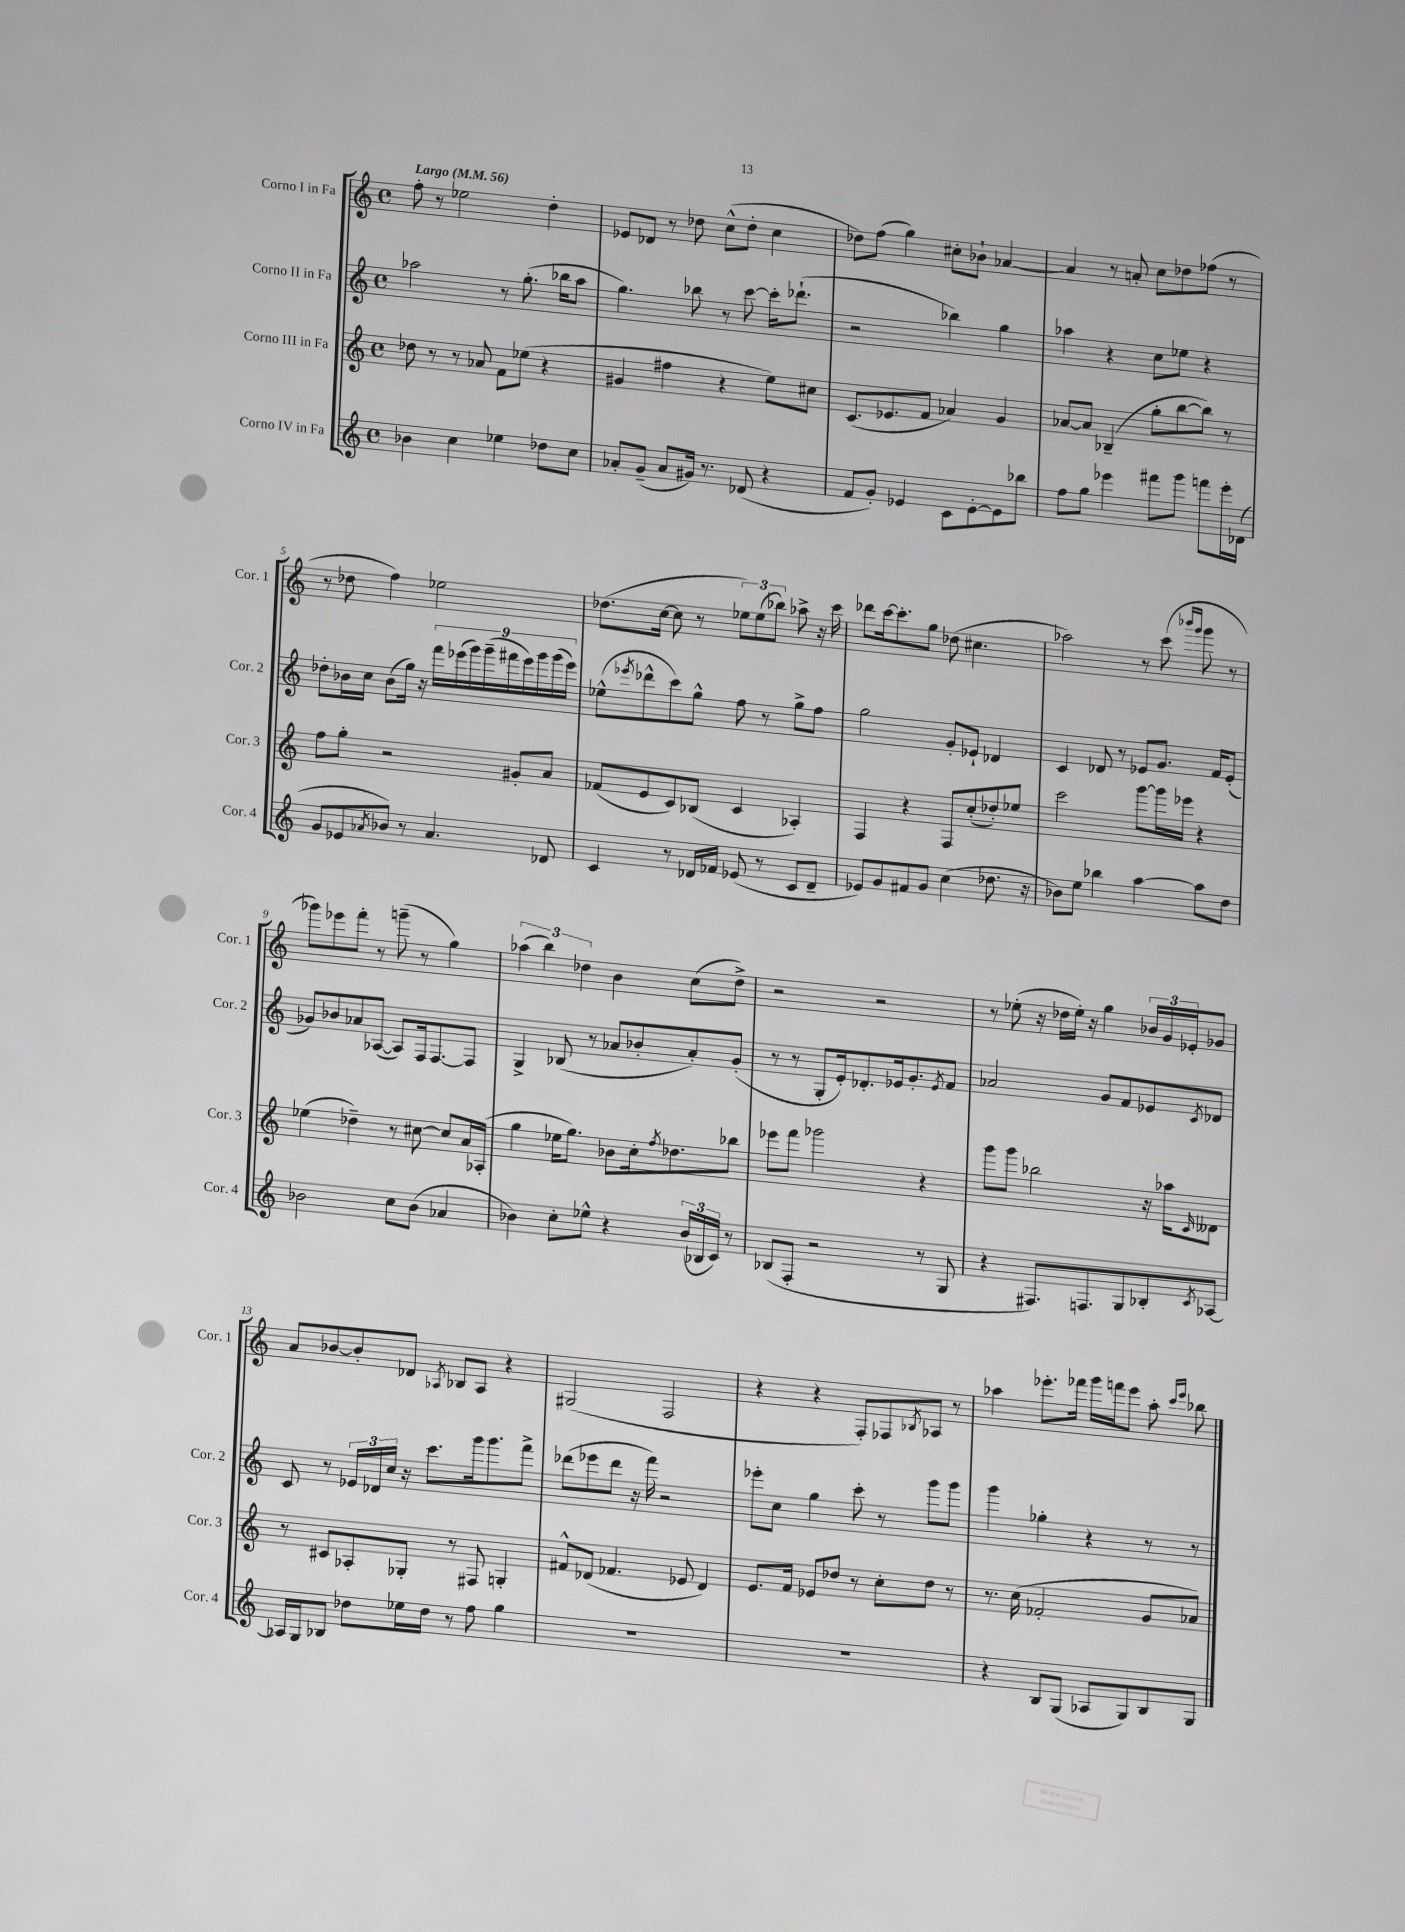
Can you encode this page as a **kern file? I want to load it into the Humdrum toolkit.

**kern	**kern	**kern	**kern
*part4	*part3	*part2	*part1
*staff4	*staff3	*staff2	*staff1
*I"Corno IV in Fa	*I"Corno III in Fa	*I"Corno II in Fa	*I"Corno I in Fa
*I'Cor. 4	*I'Cor. 3	*I'Cor. 2	*I'Cor. 1
*clefG2	*clefG2	*clefG2	*clefG2
*k[]	*k[]	*k[]	*k[]
*M4/4	*M4/4	*M4/4	*M4/4
*met(c)	*met(c)	*met(c)	*met(c)
*MM56	*MM56	*MM56	*MM56
=1	=1	=1	=1
!	!	!	!LO:TX:a:B:t=Largo
4b-X\	8dd-X\	2aa-X\	8ff'\
.	8r	.	8r
4cc\	8r	.	2ee-X\
.	8a-X/	.	.
4ee-X\	8f\L	8r	.
.	(8ee-X\J	(8.gg'\	.
8dd-X\L	4r	.	4dd'\
.	.	16bb-X\KL	.
8cc\J	.	8aa-\J	.
=2	=2	=2	=2
8a-X'/L	4g#X/	4.gg\)	8e-X/L
(8g~/J	.	.	8d-X/J
8a-/L	4ff#X\	.	8r
16g#X/Jk)	.	8bb-X\	8dd-X\
8.r	.	.	.
.	4r	8r	(8cc^^\L
(8d-X/	.	[8ccc\	8dd-'\J
4r	8ee\L)	16ccc'\KL]	4cc\
.	.	(8.ddd-X`\J	.
.	8cc#X\J	.	.
=3	=3	=3	=3
8f/L	(8.c/L	2r	8dd-X\L)
8g'/J)	.	.	(8ff\J
.	8.e-X/	.	.
4e-X/	.	.	4gg\)
.	8f/J	.	.
8c\L	4a-X/)	4bb-X\)	8cc#X'\L
[8e-'\	.	.	8b-X`\J
8e-\]	4g/	4gg\	[4a-X/
8bb-X\J	.	.	.
=4	=4	=4	=4
8ff\L	[8a-X/L	4aa-X\	4a-/]
8gg\J	8a-/J]	.	.
4eee-X\	(4B-X~/	4r	8r
.	.	.	8an'/
8fff#X\L	8gg'\L	8cc\L	8cc\L
8ggg\J	[8bb\	8ee-X\J	8dd-X\
8fffn\L	8bb\J])	4r	(8ff-X\J
16eee-'\L	8r	.	8r
(16d-X\JJ	.	.	.
!!LO:LB:g=z
=5	=5	=5	=5
8g/L	8ff\L	8dd-X'\L	8r
8e-X/	8gg'\J	16b-X\L	8dd-X\
.	.	16cc\JJ	.
8qa-X/	.	.	.
8b-X/J)	2r	(8b-\L	4ff\)
8r	.	16gg\Jk)	.
.	.	16r	.
4.a-/	.	18fff\LL	2ee-X\
.	.	(18eee-X\	.
.	.	18ggg\)	.
.	.	(18ggg~\	.
.	.	18fff#X\	.
.	8g#X'/L	.	.
.	.	18eee-\)	.
.	.	18ggg\	.
8d-X/	8a/J	.	.
.	.	(18ggg\	.
.	.	18eee-\JJ)	.
=6	=6	=6	=6
4c/	(8f-X/L	(8ee-X^^\L	(8.dd-X\L
.	.	8qeee-X/	.
.	8e/	8ddd-X^^\	.
.	.	.	[16cc\Jk
8r	8c/)	8ccc\)	8cc\]
16d-X/LL	(8B-X/J	8gg^^\J	8r
16f-X/JJ	.	.	.
(8e-X/	4c/	8ff\	12ee-X\L)
.	.	.	(12ee-\
8r	.	8r	.
.	.	.	12bb-X\J)
8c/L	4A-X'/)	8gg^\L	8aa-X^\
8d-~/J	.	8ff\J	16r
.	.	.	16ccc\
=7	=7	=7	=7
8e-X/L)	4F/	2gg\	8ddd-X\L
8g/	.	.	[16ccc\k
.	.	.	8.ccc'\]
8f#X/	4r	.	.
8g/J	.	.	8gg\J
(4cc\	8F/L	8g'/L	(8dd-X\
.	(8cc'/	8e-X`/J	4.cc#X\
8.dd-X\	8dd-X'/)	4d-X/	.
.	8ee-X/J	.	.
16r	.	.	.
=8	=8	=8	=8
8b-X\L)	2ccc\	4c/	2aa-X\)
8ee\J	.	.	.
4bb-X\	.	8d-X/	.
.	.	8r	.
[4aa\	[8ggg\L	8e-X/L	8r
.	16ggg\L]	8.g/J	(8ccc\
.	16eee-X\JJ	.	.
.	.	.	16qqbbb-X/LL
.	.	.	16qqggg/JJ
8aa\L]	4r	.	8ggg\
.	.	16f/KL	.
8dd\J	.	(8e-'/J	8r
!!LO:LB:g=z
=9	=9	=9	=9
2b-X\	(4ee-X\	8g-X/L)	8ggg-X\L)
.	.	8b-X/	8eee-X\
.	4dd-X~\)	8a-X/	8fff'\J
.	.	([8A-X/J	8r
8cc\L	8r	8A-/L])	(8gggn~\
(8b-\J	[8cc#X\	16F/k	8r
.	.	[8.F/	.
4a-X/	8cc#/L]	.	4gg\)
.	16a/L	8F/J]	.
.	(16A-X'/JJ	.	.
=10	=10	=10	=10
4b-X\)	4gg\	4G^/	(6aa-X\
.	.	.	6bb\)
8cc'\L	16ee-X\KL	(8B-X/	.
.	8.gg\J)	.	.
.	.	.	6dd-X\
8ee-X^^\J	.	8r	.
4r	8b-X\L	8a-X/L	4b\
.	16cc'\k	8b-X'/	.
.	8qff/	.	.
.	8.dd-X\	.	.
(24b-/LL	.	8a-'/)	(8cc\L
24B-X/	.	.	.
24c/JJ)	.	.	.
8r	8bb-X\J	(8g'/J	8dd-^\J)
=11	=11	=11	=11
(8B-X/L	8eee-X\L	8r	2r
8F'/J	8fff\J	8r	.
2r	2ggg-X\	8G'/L	.
.	.	16e'/k)	.
.	.	8.d-X'/	.
.	.	.	2r
.	.	16e-X/k	.
.	.	8.g'/	.
8r	4r	.	.
.	.	8qe-/	.
8G/	.	8f/J	.
=12	=12	=12	=12
4r	8ggg\L	2a-X/	8r
.	8ggg\J	.	(8ee-X'\
8.F#X/L)	2bb-X\	.	16r
.	.	.	16dd-X\LL
.	.	.	16ee-'\JJ)
8.Fn/	.	.	16r
.	.	8g/L	4gg\
8G/	.	8f/	.
8B-X'/	16r	8e-X/	24b-X/LL
.	.	.	24g/
.	16aa-X\KL	.	.
.	.	.	24e-X'/J
8qc/	16qqc/	8qc/	.
[8A-X/J	8d--X\J	8d-X/J	8g-X/J
!!LO:LB:g=z
=13	=13	=13	=13
16A-X/LL]	8r	8c/	8a/L
16G/J	.	.	.
8B-X/J	8c#X/L	8r	[8b-X/
8dd-X\L	8A-X'/	24e-X/LL	8b-'/]
.	.	24d-X/	.
.	.	24cc/JJ	.
16ee-X\L	8G-X'/J	16r	8d-X/J
16dd-\JJ	.	8.ccc\L	.
.	.	.	8qA-X/
8r	8r	.	8B-X/L
8ff\	8F#X/	16ggg\k	8A-/J
.	.	8.ggg\	.
4gg\	4Gn'/	.	4r
.	.	8fff^\J	.
=14	=14	=14	=14
1r	8f#X^^/L	(8ddd-X\L	(2G#X/
.	(8d-X/J	8eee-X\	.
.	4.f-X/	8ddd-\J	.
.	.	16r	.
.	.	16fff\)	.
.	.	2r	2F/
.	8e-X/	.	.
.	4d-/)	.	.
=15	=15	=15	=15
1r	8.e/L	8eee-X'\L	4r
.	.	8cc\J	.
.	16f/Jk	.	.
.	8e-X/L	4gg\	4r
.	8dd-X/J	.	.
.	8r	8ccc'\	8F'/L)
.	8cc'\L	8r	8F-X/
.	.	.	8qB-X/
.	8dd-\J	8ggg\L	8A-X/J
.	8r	8ggg\J	8r
=16	=16	=16	=16
4r	8.r	4ggg\	4aa-X\
.	(16cc\	.	.
8B/L	2f-X'/	4gg-X'\	8.eee-X'\L
(8G/J	.	.	.
.	.	.	16fff-X\Jk
8A-X/L	.	4r	16ggg\LL
.	.	.	16fffn\J
8G/)	.	.	8eee-\J
8B/	8g/L	8r	8aa-'\
.	.	.	16qqccc/LL
.	.	.	16qqeee-/JJ
8G/J	8a-X/J)	8r	8bb-X\
==	==	==	==
*-	*-	*-	*-
